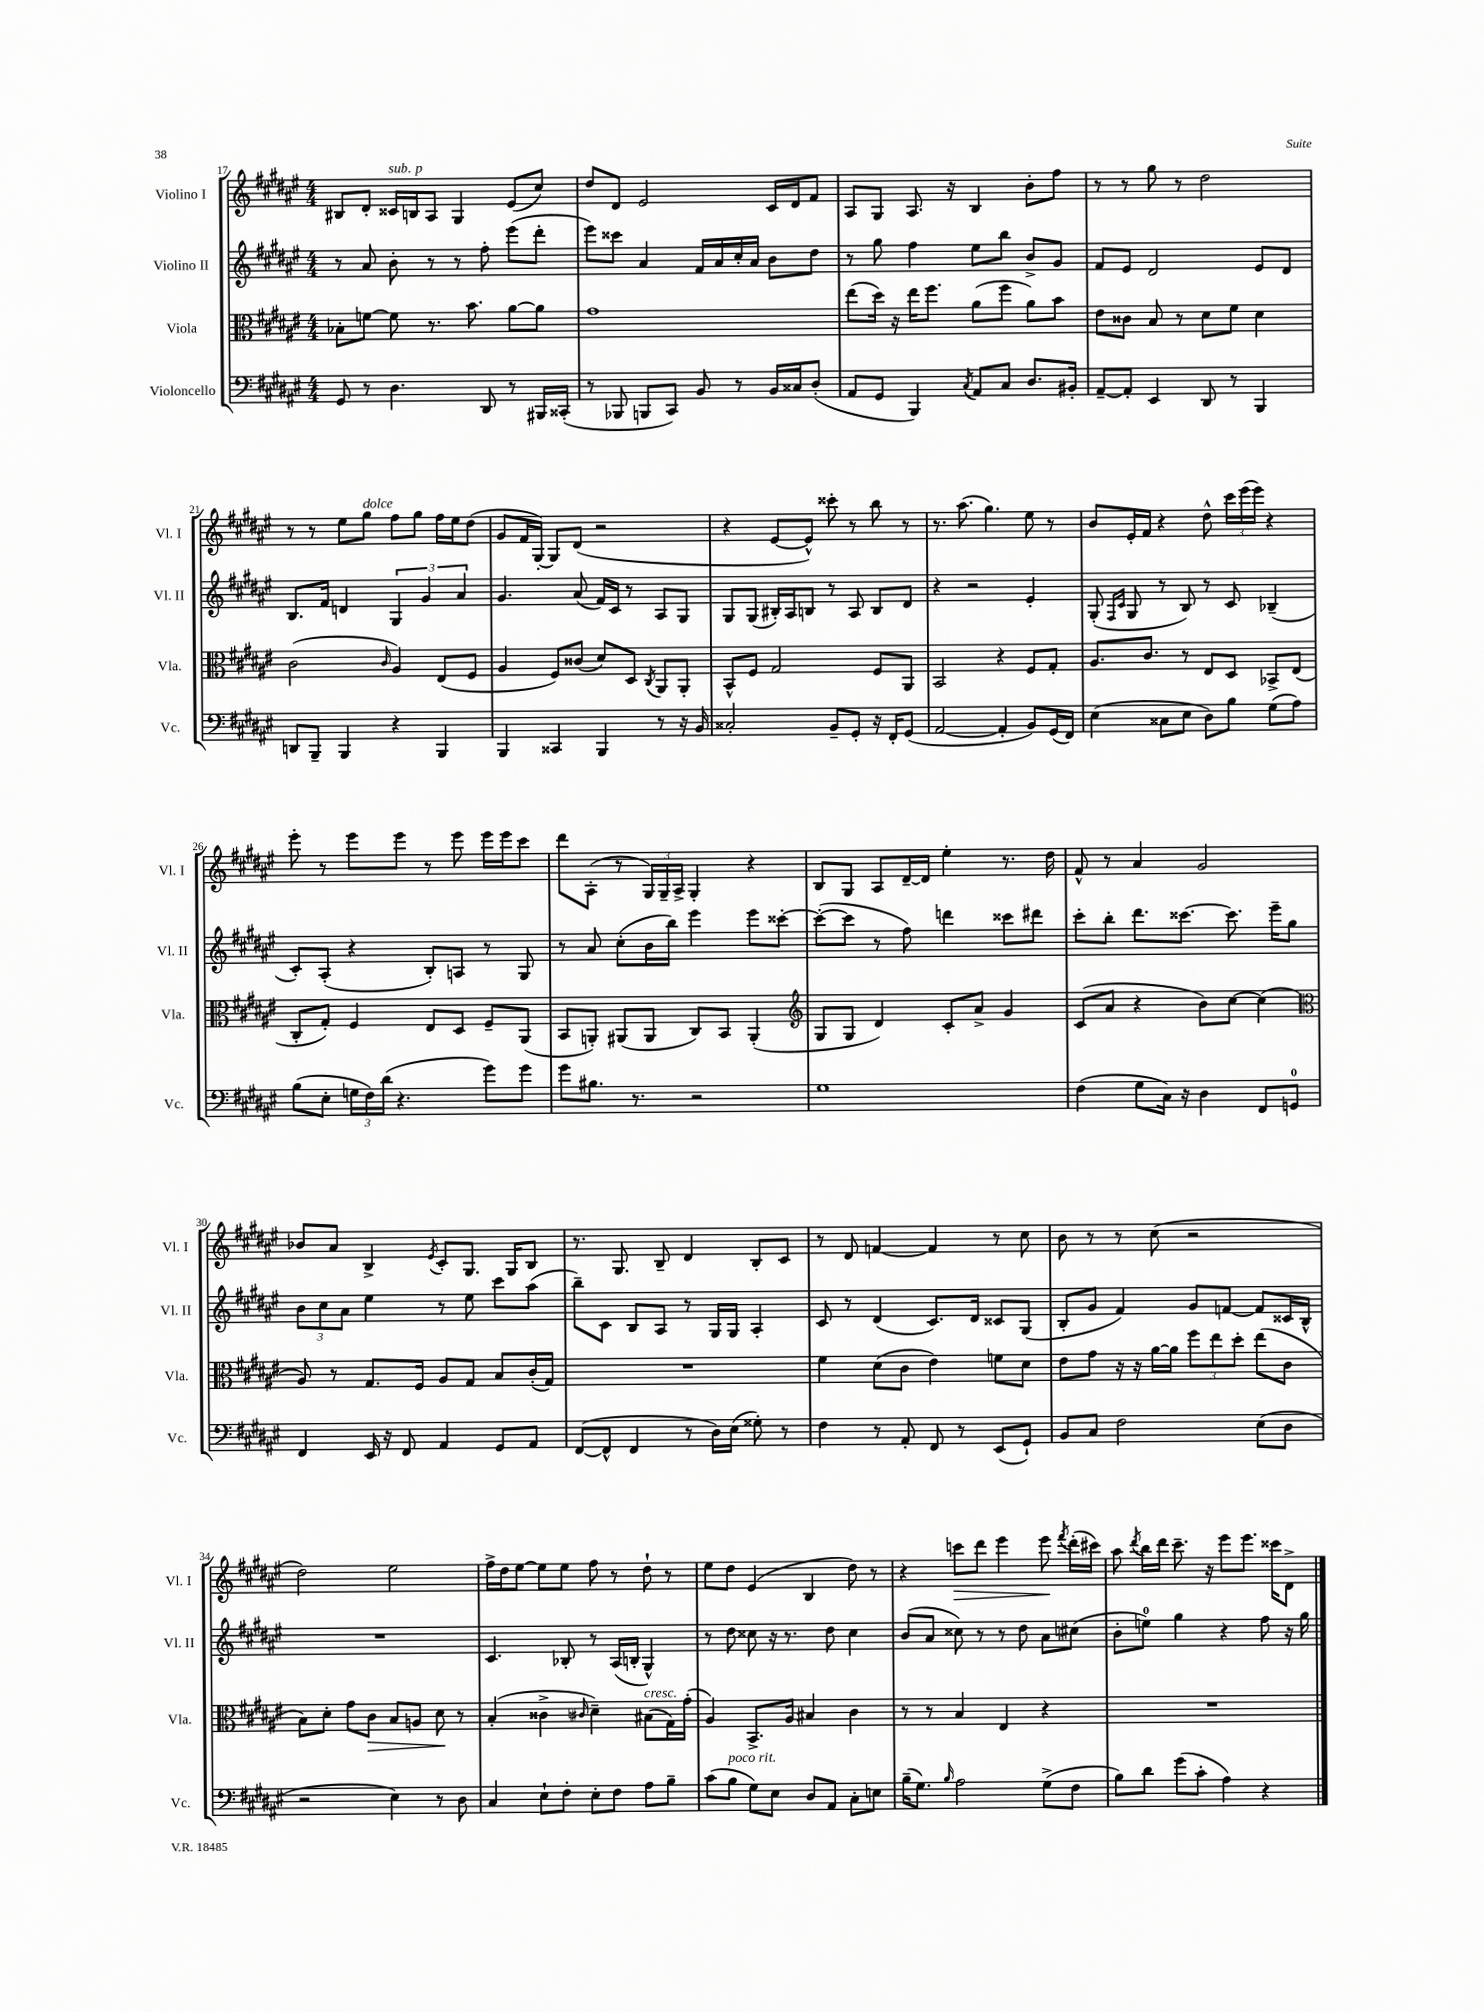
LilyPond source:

<<
\new StaffGroup <<
\new Staff = "s0" \with { instrumentName = "Violino I" shortInstrumentName = "Vl. I" } {
    \clef treble \key fis \major \numericTimeSignature \time 4/4
    \autoBeamOff bis8[ dis'8]-. cisis'16[^\markup { \italic "sub. p" } b16 ais8] gis4 eis'8[( cis''8]) |
    dis''8[ dis'8] eis'2 cis'16[ dis'16 fis'8] |
    ais8[ gis8] ais8. r16 b4 b'8[-. fis''8] |
    r8 r8 gis''8 r8 dis''2 |
    r8 r8 eis''8[ gis''8]^\markup { \italic "dolce" } fis''8[ gis''8] fis''16[ eis''16 dis''8]( |
    gis'8[ fis'16 gis16]~-.) gis8[ dis'8]( r2 |
    r4 eis'8[~ eis'8]-^) cisis'''8-. r8 b''8 r8 |
    r8. ais''8.( gis''4.) eis''8 r8 |
    b'8[ eis'16-. fis'16] r4 dis''8-^ \tuplet 3/2 { cis'''16[ eis'''16( eis'''16]) } r4 |
    eis'''8-. r8 eis'''8[ eis'''8] r8 eis'''8 eis'''16[ eis'''16 cis'''8] |
    dis'''8[ ais8]-.( r8 \tuplet 3/2 { gis16[) gis16-- ais16]-> } gis4-. r4 |
    b8[ gis8] ais8[ dis'16~-- dis'16] eis''4-. r8. dis''16 |
    fis'8-^ r8 ais'4 gis'2 |
    bes'8[ ais'8] b4-> \acciaccatura { eis'8 } cis'8[-. gis8.] gis16[ b8] |
    r8. gis8. b8-- dis'4 b8[-. cis'8] |
    r8 dis'8 f'4~ f'4 r8 cis''8 |
    b'8 r8 r8 cis''8( r2 |
    dis''2) eis''2 |
    fis''16[-> dis''16 eis''8]~ eis''8[ eis''8] fis''8 r8 dis''8-! r8 |
    eis''8[ dis''8] eis'4( b4 dis''8) r8 |
    r4 c'''8[\> dis'''8] eis'''4 eis'''8\! \acciaccatura { fis'''8 } dis'''16[-.( cis'''16]) |
    ais''8 \acciaccatura { dis'''8 } b''16[ dis'''16] cis'''8.-- r16 eis'''8[ eis'''8.] cisis'''16[ dis'8]-> \bar "|." |
}
\new Staff = "s1" \with { instrumentName = "Violino II" shortInstrumentName = "Vl. II" } {
    \clef treble \key fis \major \numericTimeSignature \time 4/4
    \autoBeamOff r8 ais'8 b'8-. r8 r8 fis''8-. eis'''8[( dis'''8]-. |
    eis'''8[) cisis'''8] ais'4 fis'16[ ais'16 cis''16-. ais'16] b'8[ dis''8] |
    r8 gis''8 fis''4 eis''8[ b''8] b'8[-> gis'8] |
    fis'8[ eis'8] dis'2 eis'8[ dis'8] |
    b8.[ fis'16] d'4 \tuplet 3/2 { gis4 gis'4 ais'4 } |
    gis'4. ais'8( fis'16[) cis'16] r8 ais8[ gis8] |
    gis8[ gis8]( bis16[-.) ais16 b8] r8 ais8 b8[ dis'8] |
    r4 r2 eis'4-. |
    gis8-.( \grace { fis16[ cis'16] } gis8 r8 b8) r8 cis'8 bes4--( |
    cis'8[-.) ais8]-.( r4 b8[-.) a8] r8 gis8 |
    r8 ais'8 cis''8[-.( b'16 b''16]) eis'''4 eis'''8[ cisis'''8]~-. |
    cisis'''8[~-.( cisis'''8] r8 fis''8) d'''4 cisis'''8[ dis'''8] |
    cis'''8[-. b''8]-. dis'''8.[ cisis'''8.]~ cisis'''8. eis'''16[-- gis''8] |
    \tuplet 3/2 { b'8[ cis''8 ais'8] } eis''4 r8 eis''8 cis'''8[ ais''8]( |
    b''8[--) cis'8] b8[ ais8] r8 gis16[ gis16] ais4-. |
    cis'8 r8 dis'4( cis'8.[) dis'16] cisis'8[ gis8]( |
    b8[-. gis'8] fis'4) gis'8[ f'8]~ f'8[ cisis'16 b16]-^ |
    R1 |
    cis'4. bes8-. r8 ais16[( b16]-. gis4-^) |
    r8 dis''8 cisis''8 r16 r8. dis''8 cisis''4 |
    b'8[( ais'8] cisis''8) r8 r8 dis''8 ais'8[ cis''8]( |
    b'8[-. e''8]-0) gis''4 r4 fis''8 r16 gis''16 \bar "|." |
}
\new Staff = "s2" \with { instrumentName = "Viola" shortInstrumentName = "Vla." } {
    \clef alto \key fis \major \numericTimeSignature \time 4/4
    \autoBeamOff bes8[-. f'8]~ f'8 r8. b'8. ais'8[~ ais'8] |
    gis'1 |
    eis''8[( dis''16]) r16 eis''16[ fis''8.] ais'8[( fis''8] ais'8[) b'8] |
    eis'8[ cisis'8] b8 r8 dis'8[ fis'8] dis'4 |
    cis'2( \grace { cis'16 } ais4) eis8[( fis8] |
    ais4 fis8[) cisis'8]( dis'8[) dis8] \acciaccatura { cis8 } ais,8[ ais,8]-. |
    b,8[-^ fis8] gis2 fis8[ ais,8] |
    b,2 r4 fis8[ gis8]-. |
    ais8.[ cis'8.] r8 eis8[ dis8] bes,8[-> eis8]( |
    cis8[-. gis8]-.) fis4 eis8[ dis8] fis8[-- ais,8]( |
    b,8[ a,8]-.) ais,8[( ais,8] cis8[) b,8] ais,4-.( |
    \clef treble gis8[ gis8] dis'4) cis'8[-. ais'8]-> gis'4 |
    cis'8[( ais'8] r4 b'8[) cis''8]~ cis''4( |
    \clef alto ais8) r8 gis8.[ fis16] ais8[ gis8] b8[ cis'16-.( gis16]) |
    R1 |
    fis'4 dis'8[( cis'8] eis'4) f'8[ dis'8] |
    eis'8[ gis'8] r16 r16 ais'16[~ ais'16] \tuplet 3/2 { fis''8[ eis''8 dis''8]-. } eis''8[( cis'8] |
    b8[) dis'8]-. gis'8[ cis'8]\> b8[ a8] dis'8\! r8 |
    b4-.( cisis'4-> \grace { cis'16 } dis'4--) bis8[^\markup { \italic "cresc." }( gis16) gis'16]-.( |
    ais4) b,8.[-> ais16] bis4 cis'4 |
    r8 r8 b4 eis4 r4 |
    R1 \bar "|." |
}
\new Staff = "s3" \with { instrumentName = "Violoncello" shortInstrumentName = "Vc." } {
    \clef bass \key fis \major \numericTimeSignature \time 4/4
    \autoBeamOff gis,8 r8 dis4. dis,8 r8 bis,,16[ cisis,16]-.( |
    r8 bes,,8 b,,8[ cis,8]) b,8 r8 b,16[ cisis16 dis8]-.( |
    ais,8[ gis,8] b,,4) \acciaccatura { cis8 } ais,8[ cis8] dis8.[ bis,16]-. |
    ais,8[~-- ais,8]-. eis,4 dis,8 r8 b,,4 |
    d,8[ b,,8]-- b,,4 r4 b,,4 |
    b,,4 cisis,4 b,,4 r8 r16 b,16 |
    cisis2-. b,8[-- gis,8]-. r16 fis,16[-. gis,8]( |
    ais,2~ ais,4-. b,8[) gis,16( fis,16]) |
    eis4( cisis8[ eis8] dis8[) b8] gis8[( ais8]) |
    b8[( eis8]-. \tuplet 3/2 { g16[ fis16) dis'16]( } r4. gis'8[) gis'8] |
    gis'8[ bis8.] r8. r2 |
    gis1 |
    fis4( gis8[ cis16]) r16 dis4 fis,8[ g,8]-0 |
    fis,4 eis,16 r16 fis,8 ais,4 gis,8[ ais,8] |
    fis,8[~( fis,8]-^ fis,4 r8 dis16[) eis16]( gisis8-.) r8 |
    fis4 r8 ais,8-. fis,8 r8 eis,8[( gis,8]-!) |
    b,8[ cis8] fis2 eis8[( dis8] |
    r2 eis4) r8 dis8 |
    cis4 eis8[-! fis8]-. eis8[-. fis8] ais8[ b8]-- |
    cis'8[( b8]^\markup { \italic "poco rit." } gis8[) eis8] dis8[ ais,8] cis8[-. e8] |
    b16[--( gis8.]) \grace { b16 } ais2 gis8[->( fis8] |
    b8[) dis'8] gis'8[( cis'8]-. ais4) r4 \bar "|." |
}
>>
>>
\layout { \context { \Score currentBarNumber = #17 } }
